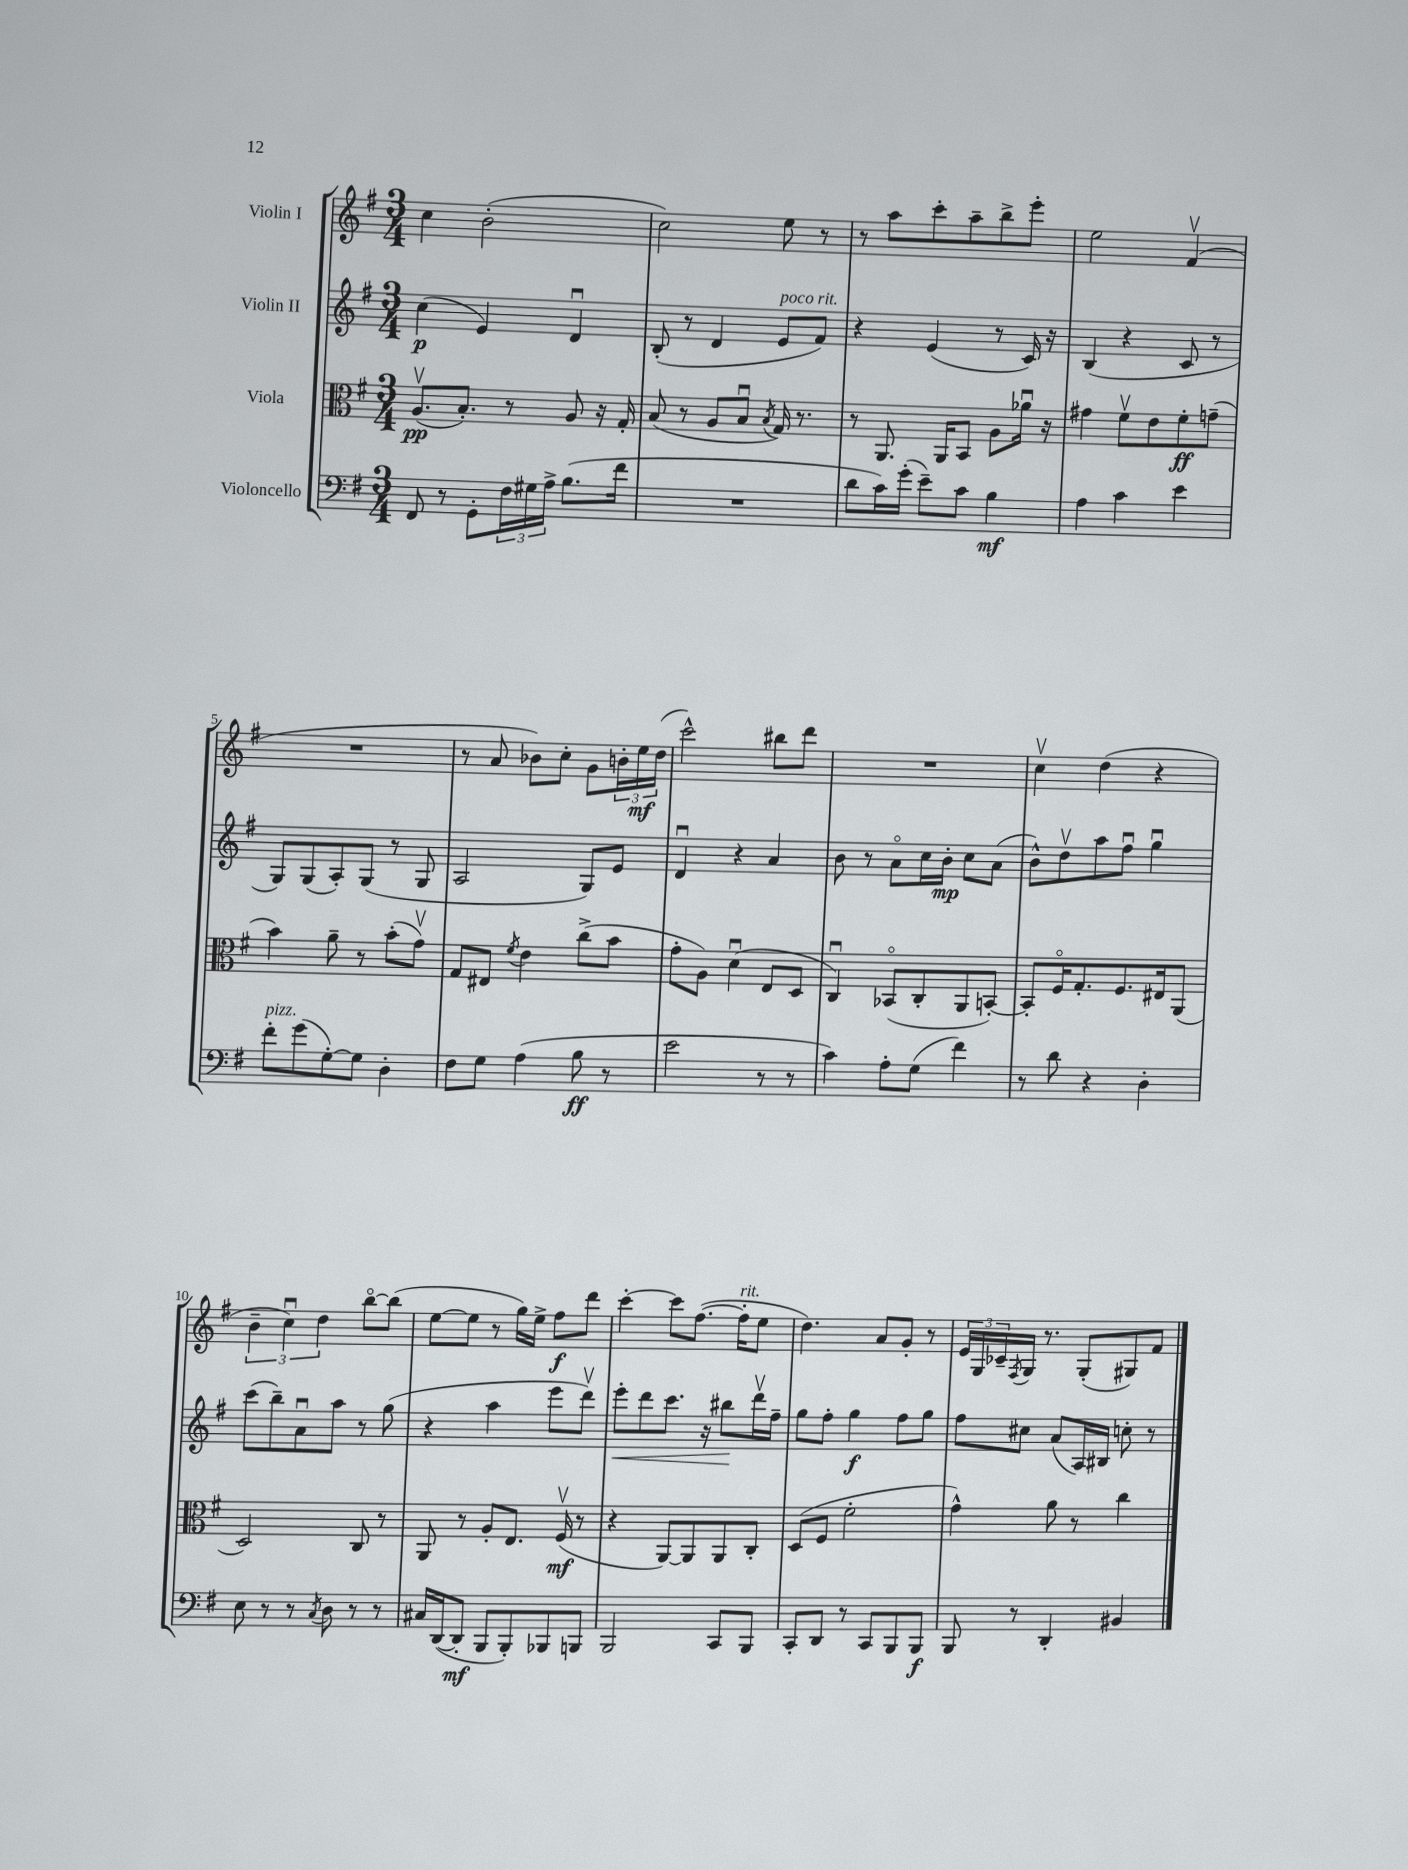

**kern	**kern	**kern	**kern
*staff4	*staff3	*staff2	*staff1
*clefF4	*clefC3	*clefG2	*clefG2
*k[f#]	*k[f#]	*k[f#]	*k[f#]
*M3/4	*M3/4	*M3/4	*M3/4
8FF#	(8.Av	(4cc	4cc
8r	.	.	.
.	8.B')	.	.
8GG'	.	4e)	(2b'
24F#	8r	.	.
24G#	.	.	.
24A^	.	.	.
(8.B	8A	4du	.
.	16r	.	.
16f#	16G'	.	.
=	=	=	=
2.r	(8B	(8B'	2cc)
.	8r	8r	.
.	8A	4d	.
.	8Bu	.	.
.	8qB	.	.
.	16G)	8e	8ee
.	8.r	.	.
.	.	8f#)	8r
=	=	=	=
8d	8r	4r	8r
16c)	8.AA	.	8aa
(16g'	.	.	.
8e~)	.	(4e	8ccc'
.	16AA	.	.
8c	8BB	.	8aa~
4B	8A	8r	8bb^
.	16a-u	16c)	8eee'
.	16r	16r	.
=	=	=	=
4A	4g#	(4B	2ee
4c	8f#v	4r	.
.	8e	.	.
4e	8f#'	8c	(4f#v
.	(8g~	8r	.
=	=	=	=
8f#'	4b)	8G)	2.r
(8g	.	(8G	.
[8G')	8a~	8A')	.
8G]	8r	(8G	.
4D'	(8b'	8r	.
.	8gv)	8G	.
=	=	=	=
8F#	8G	2A	8r
8G	8E#	.	8a
.	8qf#	.	.
(4A	4e	.	8b-)
.	.	.	8cc'
8B	(8cc^	8G)	8g
8r	8b	8e	24b'
.	.	.	24ee
.	.	.	(24dd
=	=	=	=
2e	8g'	4du	2ccc^^)
.	8A)	.	.
.	(4du	4r	.
8r	8E	4a	8bb#
8r	8D	.	8ddd
=	=	=	=
4c)	4Cu)	8b	2.r
.	.	8r	.
8A'	(8BB-o	8ao	.
(8G	8C'	16cc	.
.	.	16b'	.
4f#)	8AA	8cc	.
.	[8BB')	(8a	.
=	=	=	=
8r	8BB']	8b^^)	4ccv
8d	16F#o	8ddv	.
.	8.G'	.	.
4r	.	8aa	(4dd
.	8.F#	8ff#u	.
4D'	.	4ggu	4r
.	16E#	.	.
.	(8AA	.	.
=	=	=	=
8E	2D)	(8ccc	6b~
8r	.	8bb~)	.
.	.	.	6ccu)
8r	.	8au	.
.	.	.	6dd
8qC	.	.	.
8D	.	8aa	.
8r	8C	8r	[8bbo
8r	8r	(8gg	(8bb]
=	=	=	=
16C#	8AA	4r	[8ee
([16DD	.	.	.
8DD']	8r	.	8ee]
8BBB	8A'	4aa	8r
8BBB')	8.E	.	16gg)
.	.	.	16ee^
8BBB-	.	8eee	8ff#
.	(16F#v	.	.
8BBB	8r	8dddv)	8ddd
=	=	=	=
2BBB	4r	8eee'	[4ccc'
.	.	8ddd	.
.	[8AA)	8.ccc	8ccc]
.	8AA]	.	([8.ff#
.	.	16r	.
8CC	8AA	8bb#	.
.	.	.	16ff#']
8BBB	8C'	16dddv	8ee
.	.	16ff#~	.
=	=	=	=
8CC'	(8D	8gg	4.dd)
8DD	8F#	8ff#'	.
8r	2f#'	4gg	.
8CC	.	.	8a
8BBB	.	8ff#	8g'
8BBB	.	8gg	8r
=	=	=	=
8BBB	4g^^)	8ff#	24e
.	.	.	24G
.	.	.	24c-~
.	.	.	8qF#
8r	.	8cc#	16G
.	.	.	8.r
4DD'	8a	(8a	.
.	8r	16A)	(8G'
.	.	16B#	.
4BB#	4cc	8cc'	8G#)
.	.	8r	8f#
==	==	==	==
*-	*-	*-	*-
